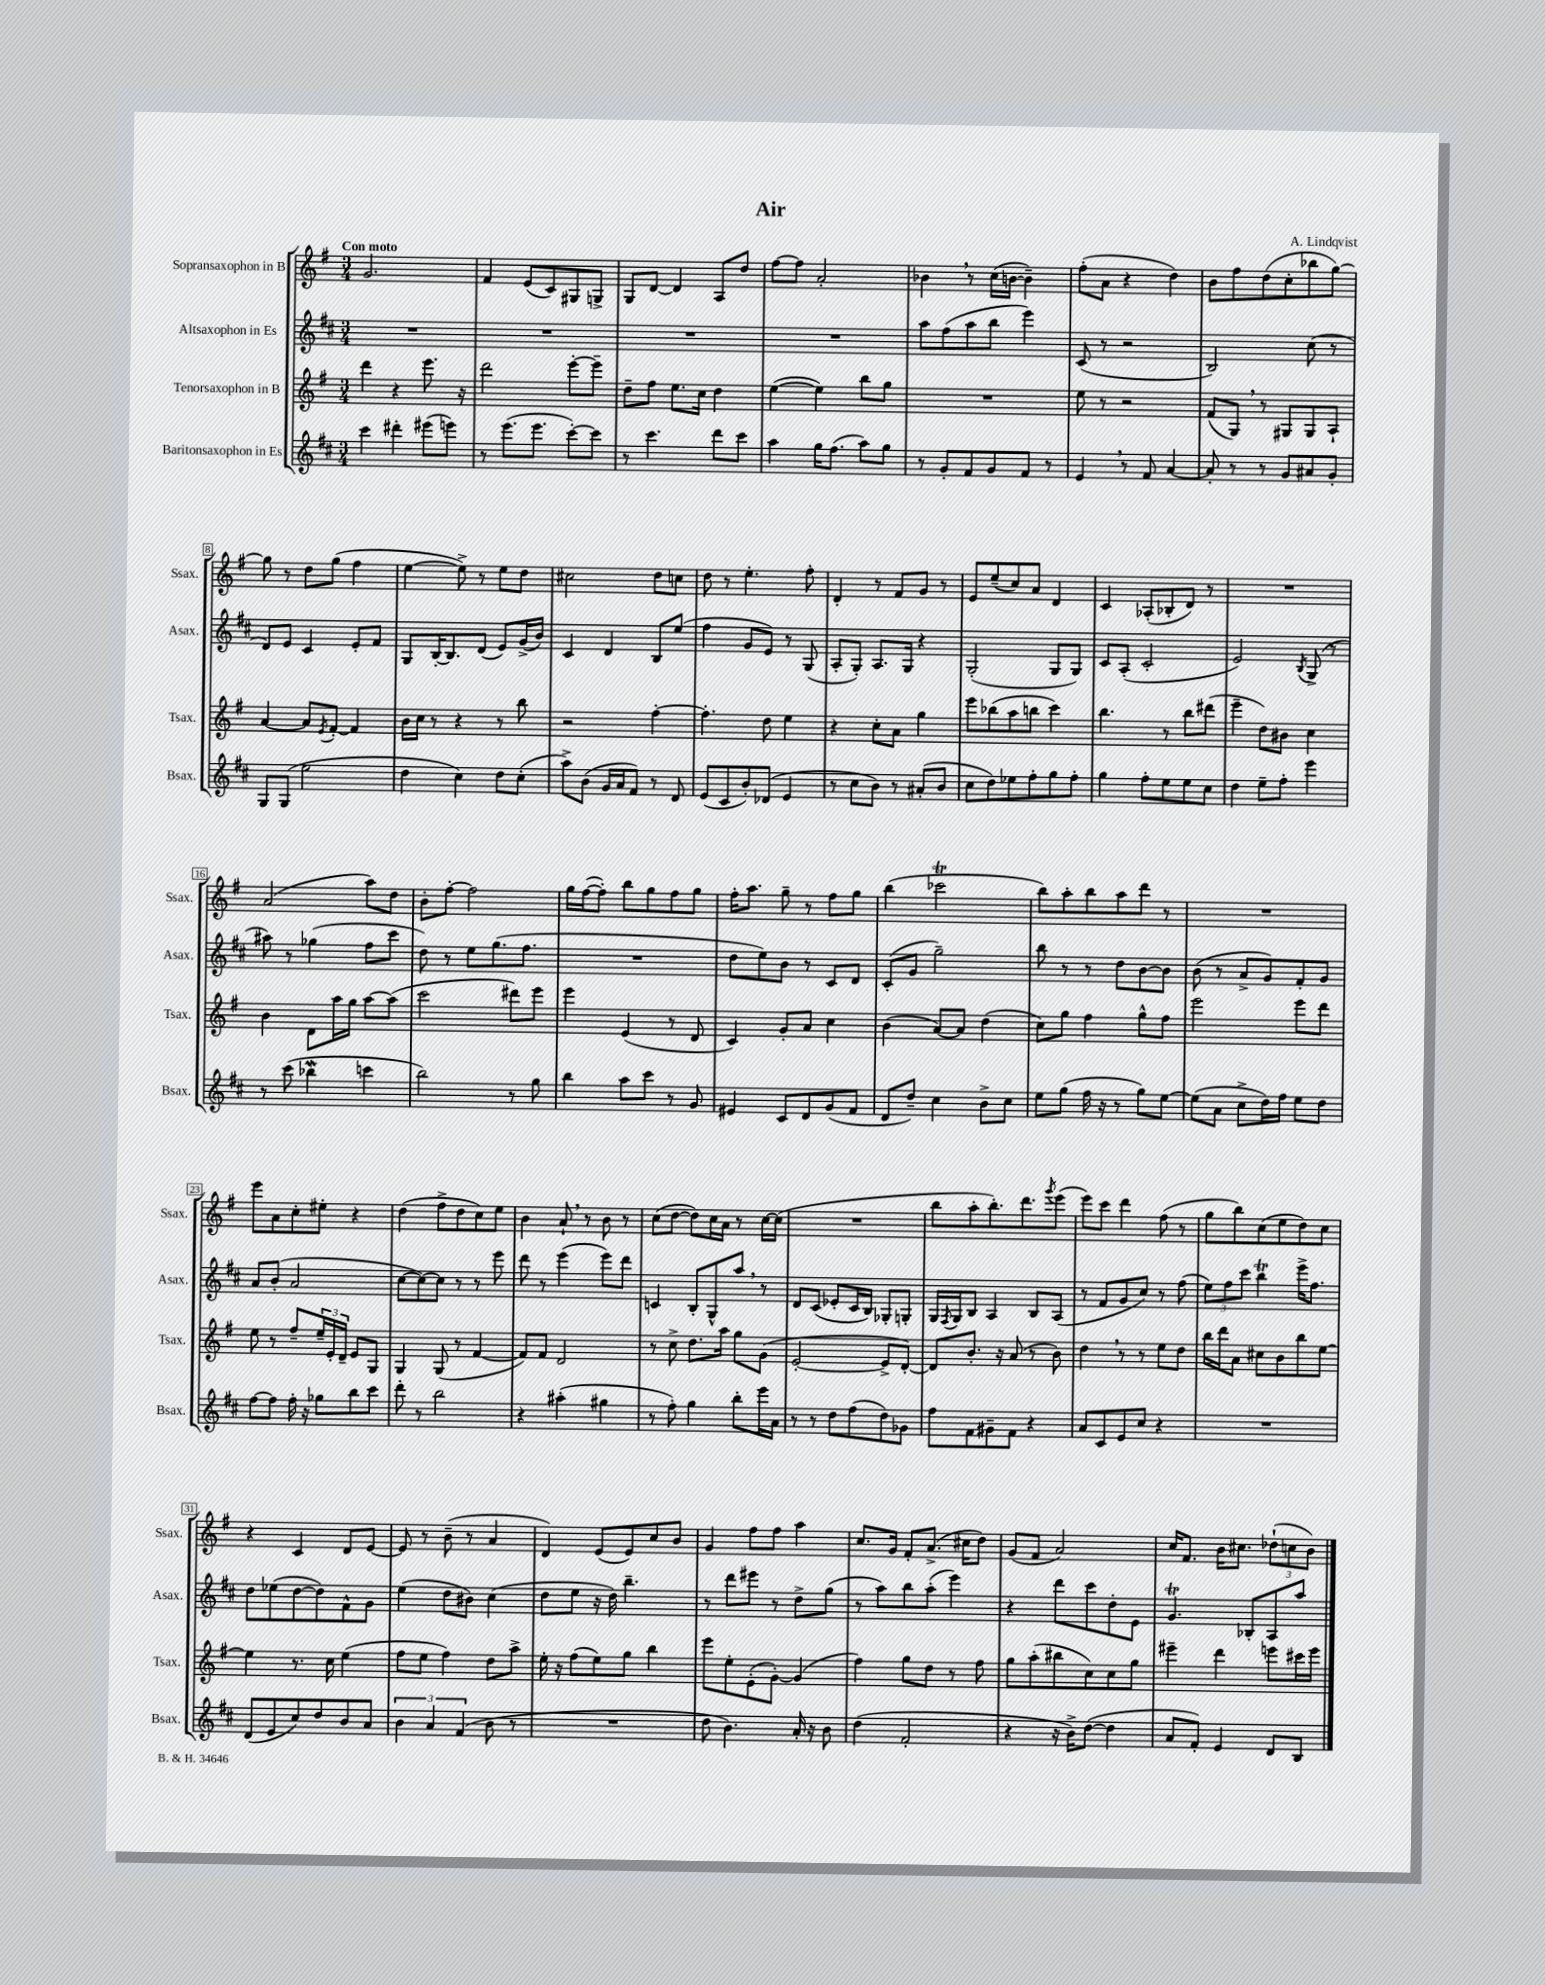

**kern	**kern	**kern	**kern
*staff4	*staff3	*staff2	*staff1
*clefG2	*clefG2	*clefG2	*clefG2
*k[f#c#]	*k[f#]	*k[f#c#]	*k[f#]
*M3/4	*M3/4	*M3/4	*M3/4
4ccc#\	4ddd\	2.r	2.g/
4ddd#'\	4r	.	.
(8eee#\L	8.eee\	.	.
8eee\J)	.	.	.
.	16r	.	.
=	=	=	=
8r	2ddd\	2.r	4f#/
(8.eee\L	.	.	.
.	.	.	(8e/L
8.eee\J	.	.	.
.	.	.	8c/)
[8ccc#'\L)	[8eee'\L	.	8G#/
8ccc#\]J	8eee~\]J	.	8G^/J
=	=	=	=
8r	8dd~\L	2.r	8G/L
4.ccc#\	8ff#\J	.	[8d/J
.	8.ee\L	.	4d/]
.	16cc\Jk	.	.
8ddd\L	4dd\	.	8A/L
8ccc#\J	.	.	8dd/J
=	=	=	=
4aa\	([4ee\	2.r	[8ff#\L
.	.	.	8ff#\]J
16gg\LK	4ee\])	.	2a'/
(8.ff#\J	.	.	.
8aa\L)	8bb\L	.	.
8gg\J	8gg\J	.	.
=	=	=	=
8r	2.r	8aa\L	4b-\
8g'/L	.	(8ff#\	.
8f#/	.	8aa\	8r
8g/	.	8bb\J	(16cc\LL
.	.	.	[16b\JJ
8f#/J	.	4eee\)	4b~\])
8r	.	.	.
=	=	=	=
4e/	8ee\	(8c#/	(8ff#'\L
.	8r	8r	8a\J
8r	2r	2r	4r
8f#/	.	.	.
[4a/	.	.	4dd\)
=	=	=	=
8a'/]	(8f#/L	2B/)	8b\L
8r	8G/J)	.	8ff#\
8r	8r	.	(8dd\
8g/L	8G#/L	.	8cc'\
8a#/	8G#/	(8cc#\	8bb-\
8g'/J	8A`/J	8r	[8gg\J)
=	=	=	=
8G/L	[4a/	8d/L)	8gg\]
(8G/J	.	8e/J	8r
2ee\	8a/]L	4c#/	8dd\L
.	8qe/	.	.
.	[8f#'/J	.	(8gg\J
.	4f#/]	8e'/L	4ff#\
.	.	8f#/J	.
=	=	=	=
4dd\	16b\LL	8G/L	[4ee\
.	16cc\JJ	.	.
.	8r	[16B'/K	.
.	.	8.B/]	.
4cc#\)	4r	.	8ee^\])
.	.	(8d/J	8r
8dd\L	8r	8e/L)	8ee\L
(8cc#'\J	8bb\	(16g^/L	8dd\J
.	.	16b/JJ)	.
=	=	=	=
8aa^\L)	2r	4c#/	2cc#\
(8b\J	.	.	.
16g/LL	.	4d/	.
16a/J	.	.	.
8f#/J)	.	.	.
8r	[4ff#'\	8B/L	8dd\L
8d/	.	(8ee/J	8cc\J
=	=	=	=
(8e/L	4.ff#'\]	4ff#\	8dd\
8c#/	.	.	8r
8b'/)	.	8g/L	4.ee'\
(8d-/J	8dd\	8e/J)	.
4e/	4ee\	8r	.
.	.	(8G/	8ff#'\
=	=	=	=
8r	4r	8A'/L	4d'/
8cc#\L	.	8G'/J)	.
8b\J)	8cc'\L	8.A/L	8r
8r	8a\J	.	8f#/L
.	.	16G/Jk	.
(8a#'/L	4gg\	4r	8g/J
8b/J	.	.	8r
=	=	=	=
8cc#\L	8eee\L	(2G'/	8e/L
8dd\)	(8bb-\	.	(8ee~/
8ee-\	8aa\	.	8cc/)
8ff#'\	8bb\J	.	8a/J
8gg\	4ccc\)	8G/L	4d/
8ff#'\J	.	8G/J)	.
=	=	=	=
4gg\	4.bb\	8c#/L	4c/
.	.	(8A'/J	.
8ff#'\L	.	2c#'/	(8A-'/L
8ee\	8r	.	8B-'/
8ee\	8bb\L	.	8d/J)
8cc#\J	(8ddd#\J	.	8r
=	=	=	=
4dd\	4eee~\	2e/)	2.r
8ee~\L	8dd\L)	.	.
8ff#'\J	8b#\J	.	.
.	.	8qB/	.
4eee\	4cc\	(8G^/	.
.	.	8r	.
=	=	=	=
8r	4b\	8aa#\)	(2a/
(8ccc#\	.	8r	.
4bb-\	8d\L	(4gg-\	.
.	16aa\L	.	.
.	16gg\JJ	.	.
4ccc\	[8aa\L	8ff#\L	8aa\L)
.	(8aa\]J	8ccc#\J	8dd\J
=	=	=	=
2bb\)	2ccc\	8dd\)	8b'\L
.	.	8r	[8ff#'\J
.	.	8ee\L	2ff#\]
.	.	(8.gg\	.
8r	8ddd#\L)	.	.
.	.	8.ff#\J	.
8gg\	8eee\J	.	.
=	=	=	=
4bb\	4eee\	2.r	16gg\LL
.	.	.	([16ff#\J
.	.	.	8ff#'\]J)
8aa\L	(4e/	.	8bb\L
8ccc#\J	.	.	8gg\
8r	8r	.	8ff#\
8g/	8d/	.	8gg\J
=	=	=	=
4e#/	4c/)	8dd\L	16ff#'\LK
.	.	.	8.aa\J
.	.	8ee\)	.
8c#/L	8g'/L	8b\J	8gg~\
8d/	8a/J	8r	8r
(8g/	4cc\	8c#/L	8ff#\L
8f#/J	.	8d/J	8gg\J
=	=	=	=
8d/L	(4b\	(8c#'/L	(4bb\
8dd~/J)	.	8g/J	.
4cc#\	[8a/L)	2gg~\)	2ccc-\
.	8a/]J	.	.
8b^\L	(4dd\	.	.
8cc#\J	.	.	.
=	=	=	=
8ee\L	8cc\L)	8bb\	8bb\L)
(8gg\J	8gg\J	8r	8aa'\
16ff#\	4ff#\	8r	8bb\
16r	.	.	.
8r	.	8dd\L	8aa\
8gg\L)	8gg^^\L	[8b\	8ddd\J
[8ee\J	8ff#\J	8b\]J	8r
=	=	=	=
(8ee\]L	2eee\	(8b\	2.r
8a\J	.	8r	.
8cc#^\L	.	8a^/L	.
16dd\L)	.	8g/)	.
16ff#\JJ	.	.	.
8ee\L	8eee\L	8f#'/	.
8dd\J	8ddd\J	8g/J	.
=	=	=	=
[8ff#\L	8ee\	8a/L	8eee\L
8ff#\]J	8r	(8b'/J	8a\
16ff#'\	8ff#~/L	2a/	8cc'\
16r	.	.	.
8gg-\L	24ee~/L	.	8ee#'\J
.	24e'/	.	.
.	24d~/JJ	.	.
8bb\	8e/L	.	4r
8ccc#\J	8G/J	.	.
=	=	=	=
8ddd'\	4G/	[8cc#\L	(4dd\
8r	.	8cc#\_)	.
2bb\	(8G/	8cc#\]J	8ff#^\L
.	8r	8r	8dd\
.	[4f#/	8r	8cc\)
.	.	8eee\	8ee\J
=	=	=	=
4r	8f#/]L)	8ddd\	4b\
.	8f#/J	8r	.
(4aa#'\	2d/	(4eee\	8a`/
.	.	.	8r
4gg#\	.	8eee\L)	8b\
.	.	8ddd\J	8r
=	=	=	=
8r	8r	4c/	(8cc\L
8ff#'\)	8cc^\	.	[8dd\J
4gg\	8.dd\L	8B'/L	8dd\]L)
.	.	8G^^/	16cc\L
.	16aa\Jk	.	16a\JJ
8bb'\L	8gg\L	8aa/J	8r
16eee\L	(8g\J	8r	[16cc\LL
16a\JJ	.	.	(16cc\]JJ
=	=	=	=
8r	[2e'/	8d/L	2.r
8r	.	(8c#/J	.
8dd\L	.	8e-'/L	.
(8ff#\	.	16c#/L	.
.	.	16B/JJ)	.
8dd\)	8e^/]L	8G-'/L	.
8g-\J	[8d'/J)	8G'/J	.
=	=	=	=
8ff#\L	8d/]L	16G/LL	8bb\L
.	.	8qF#/	.
.	.	16G/J	.
8f#\	8.b'/J	8B/J	8aa'\
8g#~\	.	4A/	8.bb'\)
.	16r	.	.
8f#\J	(8a/	.	.
.	.	.	8.ddd\
4r	8r	8B/L	.
.	.	.	8qggg/
.	8b\)	(8A/J	(8eee\J
=	=	=	=
8a/L	4dd\	8r	8eee\L)
8c#/	.	8f#/L	8ccc\J
8e/	8r	8g/	4ddd\
8cc#/J	8r	8cc#/J)	.
4r	8ee\L	8r	(8ff#\
.	8dd\J	(8ff#\	8r
=	=	=	=
2.r	16bb\LL	12ee\L)	8gg\L
.	16ddd\J	.	.
.	.	12ff#\	.
.	8a\J	.	8bb\)
.	.	12ccc#\J	.
.	8cc#\L	4bb\	(8cc\
.	8b\	.	8ee\
.	8bb\	16eee^\LK	8dd\)
.	.	8.ff#\J	.
.	[8ee\J	.	8cc\J
=	=	=	=
(8d/L	4ee\]	8dd\L	4r
8e/	.	(8ee-\	.
8cc#/)	8.r	[8dd\	4c/
8dd/	.	8dd\])	.
.	16cc\	.	.
8b/	(4ee\	8f#^^\	8d/L
8a/J	.	8g\J	[8e/J
=	=	=	=
6b\	8ff#\L	(4ee\	8e/]
.	8ee\J	.	8r
6a/	.	.	.
.	4ff#\)	8dd\L	(8b~\
(6f#/	.	.	.
.	.	8b#\J)	8r
8b\	8dd\L	(4cc#\	4a/
8r	8aa^\J	.	.
=	=	=	=
2.r	16ee'\	8dd\L	4d/)
.	16r	.	.
.	(8ff#\L	8ee\J	.
.	8ee\)	16r	(8e/L
.	.	16dd\)	.
.	8gg\J	4.bb~\	8e/)
.	4bb\	.	8cc/
.	.	.	8b/J
=	=	=	=
8dd\	8eee\L	8r	4g/
4.b\)	8ee'\	8ddd\L	.
.	(8e'\	8eee#\J	8ff#\L
.	[8g'\J)	8r	8ff#\J
16a'/	(4g/]	8dd^\L	4aa\
16r	.	.	.
8b\	.	(8gg\J	.
=	=	=	=
(4dd\	4ff#\)	8r	8.cc/L
.	.	8aa\L)	.
.	.	.	16g/Jk
2f#'/	8gg\L	8bb\	8f#'/L
.	8dd\J	(8aa'\J	(8.a^/J
.	8r	4eee\)	.
.	.	.	16cc#\LK
.	8ff#\	.	8dd\J)
=	=	=	=
4r	8gg\L	4r	(8g/L
.	(8aa'\	.	8f#/J
16r	8bb#\	8ddd\L	2a/)
16b^\LK)	.	.	.
([8dd\J	8cc\)	8ccc#\	.
4dd\]	8cc\	8dd'\	.
.	8gg\J	8e\J	.
=	=	=	=
8a/L	4eee#~\	4.g/	16cc/LK
.	.	.	8.f#/J
8f#'/J)	.	.	.
4e/	4ddd\	.	16b\LK
.	.	.	8.cc#\J
.	.	8B-'/L	.
8d/L	8eee\L	8A/	(12dd-`\L
.	.	.	12cc\
8B/J	16ccc#\L	8aa/J	.
.	.	.	12b\J)
.	16eee\JJ	.	.
==	==	==	==
*-	*-	*-	*-
